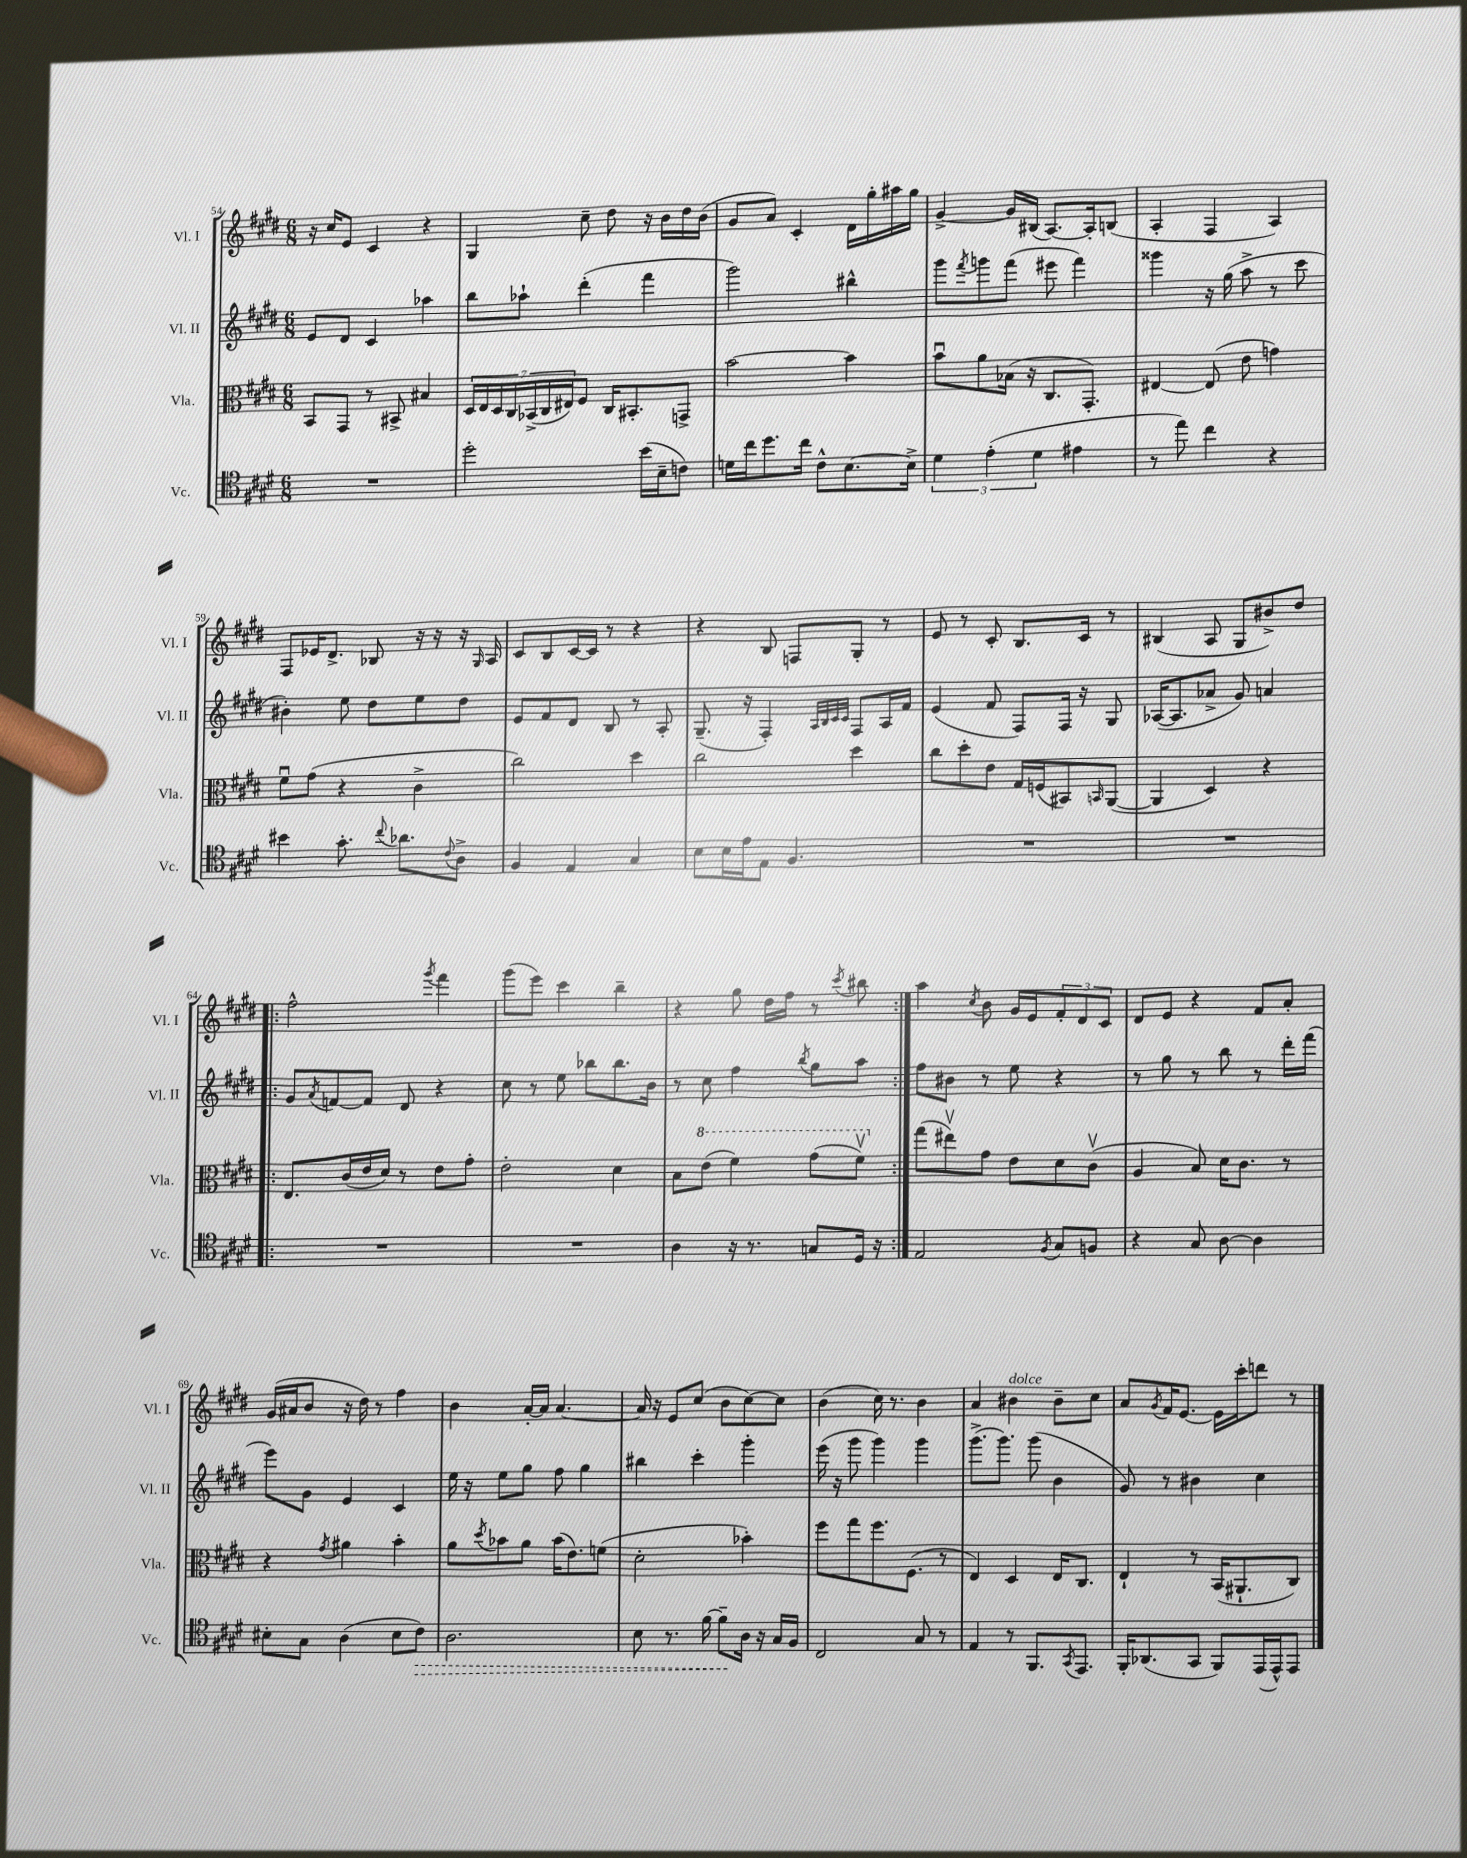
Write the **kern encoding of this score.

**kern	**kern	**kern	**kern
*staff4	*staff3	*staff2	*staff1
*clefC4	*clefC3	*clefG2	*clefG2
*k[f#c#g#d#]	*k[f#c#g#d#]	*k[f#c#g#d#]	*k[f#c#g#d#]
*M6/8	*M6/8	*M6/8	*M6/8
2.r	8BB/L	8e/L	16r
.	.	.	16cc#/LK
.	8GG#/J	8d#/J	8e/J
.	8r	4c#/	4c#/
.	8BB#^/	.	.
.	4B#/	4aa-\	4r
=	=	=	=
2dd#'\	28D#/LL	8bb\L	4G#/
.	28E/	.	.
.	28D#/	.	.
.	28C#/	.	.
.	.	8aa-`\J	.
.	(28BB-^/	.	.
.	28C#/	.	.
.	28E#/J)	.	.
.	8F#/J	(4ddd#'\	8cc#~\
.	16C#/LK	.	8dd#\
.	8.BB#'/	.	.
(16b\LL	.	4fff#\	16r
16B~\J	.	.	16b\LL
8c\J)	8GG^/J	.	16dd#\
.	.	.	(16b\JJ
=	=	=	=
16d\LL	[2b\	2ggg#\)	8g#/L
16cc#\J	.	.	.
8.dd#\	.	.	8a/J)
.	.	.	4c#'/
16cc#\Jk	.	.	.
8c#^^\L	.	.	.
[8.B\	4b\]	4bb#^^\	16d#\LL
.	.	.	16gg#'\
.	.	.	16aa#\
16B^\]Jk	.	.	16gg#\JJ
=	=	=	=
6d#\	8bu\L	8ggg#\L	[4g#^/
.	.	8qfff#/	.
.	8a\	8ggg\	.
(6e'\	.	.	.
.	(16B-\Jk	(8fff#\J	16g#/]LL
.	16r	.	(16B#/JJ
6d#\	.	.	.
.	8.C#/L	8eee#\	[8.A/L)
4e#\	.	4fff#\)	.
.	8.GG#'/J)	.	16A'/]k
.	.	.	(8B/J
=	=	=	=
8r	[4E#/	4ggg##\	4A'/
8ee\)	.	.	.
4cc#\	(8E#/]	16r	4F#/
.	.	(16gg#\	.
.	8e\	8aa^\	.
4r	4g\)	8r	4A/)
.	.	8ccc#\	.
=	=	=	=
4b#\	8f#u\L	4b#'\)	8F#/L
.	(8g#\J	.	16e-/K
.	.	.	8.d#^/J
8.g#'\	4r	8ee\	.
.	.	8dd#\L	8B-/
8qqcc#/	.	.	.
8.a-\L	.	.	.
.	4c#^\	8ee\	16r
.	.	.	16r
8qqc#/	.	.	.
8A^\J	.	8dd#\J	16r
.	.	.	16qqG#/
.	.	.	16A/
=	=	=	=
4F#/	2cc#\)	8e/L	8c#/L
.	.	8f#/	8B/
4E/	.	8d#/J	[16c#/L
.	.	.	16c#/]JJ
.	.	8B/	8r
4G#/	4dd#\	8r	4r
.	.	8A'/	.
=	=	=	=
8B\L	2cc#\	(8.G#~/	4r
16B\L	.	.	.
16e\J	.	16r	.
8E\J	.	4F#'/)	8B/
4.F#/	.	.	8F/L
.	.	32qqA/LLL	.
.	.	32qqB/	.
.	.	32qqc#/	.
.	.	32qqc#/JJJ	.
.	4dd#\	8F#/L	8G#'/J
.	.	16A/L	8r
.	.	16f#/JJ	.
=	=	=	=
2.r	8cc#\L	(4e/	8e/
.	8dd#'\	.	8r
.	8e\J	8f#/	8c#'/
.	16G#/LL	8F#/L)	8.B/L
.	(16F/J	.	.
.	8BB#/)	16F#/Jk	.
.	.	16r	16c#/Jk
.	16qqBB/	.	.
.	([8AA/J	8G#/	8r
=	=	=	=
2.r	4AA/]	([16A-/LK	(4B#/
.	.	8.A-/]	.
.	4D#/)	8a-^/J	8A/
.	.	8g#/)	8G#/L
.	4r	4a/	8b#^/)
.	.	.	8dd#/J
=!|:	=!|:	=!|:	=!|:
2.r	8.E/L	8g#/L	2ff#^^\
.	.	8qa/	.
.	.	[8f/	.
.	(16c#/L	.	.
.	16e/	8f/]J	.
.	16d#/JJ)	.	.
.	8r	8d#/	.
.	.	.	8qggg#/
.	8e\L	4r	4fff#\
.	8g#'\J	.	.
=	=	=	=
2.r	2e'\	8cc#\	(8ggg#\L
.	.	8r	8eee\J)
.	.	8ee\	4ccc#\
.	.	8bb-\L	.
.	4d#\	8.bb-\	4bb~\
.	.	16b\Jk	.
=	=	=	=
4A\	8B\L	8r	4r
.	(8ee\J	8cc#\	.
16r	4ff#\)	4ff#\	8gg#\
8.r	.	.	.
.	.	.	16dd#\LL
.	.	.	16ff#\JJ
.	.	8qbb/	.
8G/L	(8gg#\L	8gg#\L	8r
.	.	.	8qccc#/
16D#/Jk	8ff#v\J)	8aa\J	8bb#\
16r	.	.	.
=:|!	=:|!	=:|!	=:|!
2E/	(8gg#\L	8ff#\L	4aa\
.	8ee#v\)	8b#\J	.
.	.	.	8qcc#/
.	8g#\J	8r	8b\
.	8e\L	8ee\	16g#/LL
.	.	.	16e/J
8qF#/	.	.	.
8G#/L	8d#\	4r	12f#'/
.	.	.	12d#/
8F/J	(8c#v\J	.	.
.	.	.	12c#/J
=	=	=	=
4r	4A/	8r	8d#/L
.	.	8gg#\	8e/J
8G#/	8B/)	8r	4r
[8A\	16d#\LK	8bb\	.
.	8.c#\J	.	.
4A\]	.	8r	8f#/L
.	8r	16ddd#'\LL	8a'/J
.	.	(16fff#\JJ	.
=	=	=	=
8B#'\L	4r	8eee\L)	(16g#/LL
.	.	.	16a#/J
8G#\J	.	8g#\J	8b/J
.	8qg#/	.	.
(4A\	4a#\	4e/	16r
.	.	.	16dd#\)
.	.	.	8r
8B#\L	4b'\	4c#/	4ff#\
8c#\J)	.	.	.
=	=	=	=
2.A\	8a\L	16ee\	4b\
.	.	16r	.
.	8qdd#/	.	.
.	8b-\	8ee\L	.
.	8a\J	8gg#\J	[16a'/LL
.	.	.	16a/]JJ
.	(16b-\LK	8ff#\	[4.a/
.	8.e\)	.	.
.	.	4gg#\	.
.	(8f\J	.	.
=	=	=	=
8B\	2d#'\	4bb#\	16a/]
.	.	.	16r
8.r	.	.	8e/L
.	.	4ccc#'\	(8cc#/J
[16f#\	.	.	.
8f#~\]L	.	.	8b\L
16A\Jk	4b-'\)	4ggg#'\	[8cc#\)
16r	.	.	.
16G#/LL	.	.	8cc#\]J
16F#/JJ	.	.	.
=	=	=	=
2C#/	8ff#\L	(16eee\	(4b\
.	.	16r	.
.	8gg#\	8ggg#\	.
.	8.ff#\	4ggg#\)	16cc#\)
.	.	.	8.r
.	(8.F#\J	.	.
8G#/	.	4ggg#\	4b\
8r	8r	.	.
=	=	=	=
4E/	4E/)	(8.ggg#^\L	4a/
.	.	8.ggg#\J)	.
8r	4D#/	.	4b#\
8.FF#/L	.	(8ggg#\	.
.	16E/LK	4b\	8b#~\L
8qGG#/	.	.	.
8.EE/J	8.C#/J	.	.
.	.	.	8cc#\J
=	=	=	=
16FF#'/LK	4E`/	8g#/)	8a/L
(8.AA-/	.	.	.
.	.	.	8qg#/
.	.	8r	16f#/K
.	.	.	[8.e/J
8GG#/J	8r	4b#\	.
8FF#/L)	(16BB/LK	.	16e\]LL
.	8.AA#`/	.	16ccc#'\J
(16EE/L	.	4cc#\	8ddd\J
16EE^^/J)	.	.	.
8EE/J	8C#/J)	.	8r
==	==	==	==
*-	*-	*-	*-
